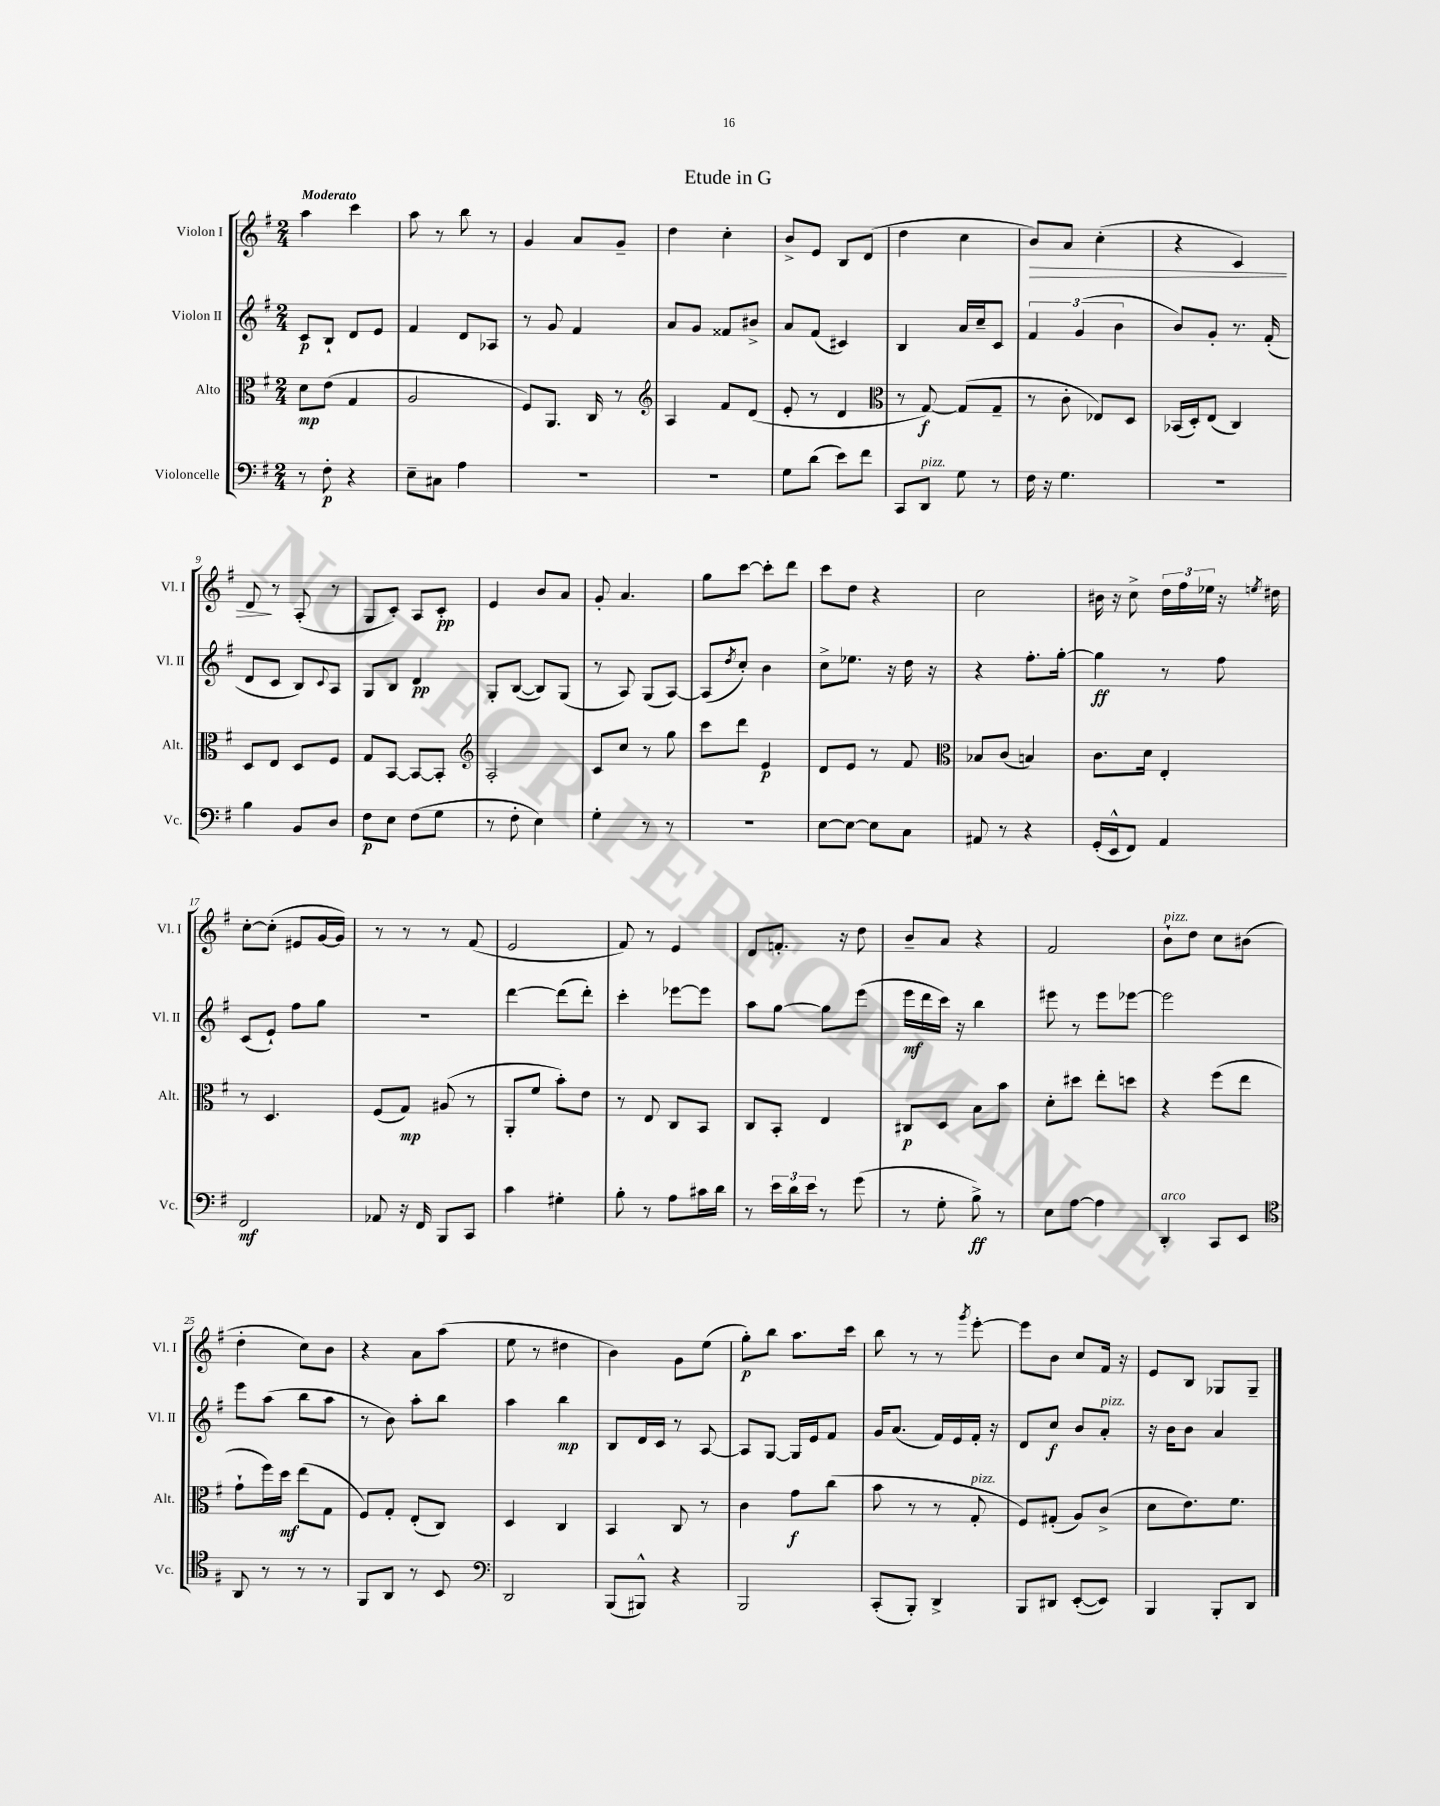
\header { title = "Etude in G" }
<<
\new StaffGroup <<
\new Staff = "s0" \with { instrumentName = "Violon I" shortInstrumentName = "Vl. I" } {
    \clef treble \key g \major \numericTimeSignature \time 2/4 \tempo "Moderato"
    a''4 c'''4 |
    a''8 r8 b''8 r8 |
    g'4 a'8 g'8-- |
    d''4 c''4-. |
    b'8-> e'8 b8 d'8( |
    d''4 c''4 |
    b'8\>) a'8 c''4-.( |
    r4 c'4) |
    d'8\! r8 a8-.( r8 |
    g8 c'8-.) a8 c'8-.\pp |
    e'4 b'8 a'8 |
    g'8-. a'4. |
    g''8 c'''8~ c'''8-. d'''8 |
    c'''8 d''8 r4 |
    c''2 |
    bis'16 r16 c''8-> \tuplet 3/2 { d''16 fis''16 ees''16 } r16 \acciaccatura { e''8 } dis''16 |
    c''8~-. c''8-.( eis'8 g'16~ g'16) |
    r8 r8 r8 fis'8( |
    e'2 |
    fis'8) r8 e'4 |
    d'8 f'8.-. r16 d''8 |
    b'8-- a'8 r4 |
    fis'2 |
    b'8-!^\markup { \italic "pizz." } d''8 c''8 bis'8( |
    d''4-. c''8) b'8 |
    r4 a'8 a''8( |
    e''8 r8 dis''4 |
    b'4) g'8 e''8( |
    g''8-.\p) b''8 a''8. c'''16 |
    b''8 r8 r8 \acciaccatura { g'''8 } e'''8~-. |
    e'''8 b'8 c''8 fis'16 r16 |
    e'8 b8 ges8 ges8-- \bar "|." |
}
\new Staff = "s1" \with { instrumentName = "Violon II" shortInstrumentName = "Vl. II" } {
    \clef treble \key g \major \numericTimeSignature \time 2/4
    c'8\p b8-! d'8 e'8 |
    fis'4 d'8 aes8 |
    r8 g'8 fis'4 |
    a'8 g'8 fisis'8 bis'8-> |
    a'8 fis'8( cis'4) |
    b4 a'16 c''16-- c'8 |
    \tuplet 3/2 { fis'4 g'4( b'4 } |
    b'8) g'8-. r8. fis'16-.( |
    d'8 c'8 b8) \appoggiatura { c'8 } a8 |
    g8 b8 d'4\pp |
    g8-. b8~( b8) g8( |
    r8 a8) g8( a8~) |
    a8( \acciaccatura { d''8 } c''8-.) b'4 |
    c''8-> ees''8. r16 d''16 r16 |
    r4 fis''8.-. g''16~-. |
    g''4\ff r8 fis''8 |
    c'8( e'8-!) fis''8 g''8 |
    R2 |
    d'''4~ d'''8( d'''8-.) |
    c'''4-. ees'''8~ ees'''8 |
    a''8 g''8~ g''8 e'''8( |
    e'''16\mf d'''16 c'''16) r16 b''4 |
    eis'''8 r8 eis'''8 ees'''8~ |
    ees'''2 |
    e'''8 a''8( b''8 a''8 |
    r8 b'8) a''8-. b''8 |
    a''4 b''4\mp |
    b8 d'16 c'16 r8 a8~ |
    a8 g8~ g16 e'16 fis'8 |
    g'16 a'8.( fis'16) e'16 fis'16-. r16 |
    d'8 c''8\f b'8 a'8-.^\markup { \italic "pizz." } |
    r16 b'16 b'8 a'4 \bar "|." |
}
\new Staff = "s2" \with { instrumentName = "Alto" shortInstrumentName = "Alt." } {
    \clef alto \key g \major \numericTimeSignature \time 2/4
    d'8\mp e'8( g4 |
    a2 |
    fis8) a,8. c16 r8 |
    \clef treble a4 fis'8 d'8( |
    e'8-. r8 d'4 |
    \clef alto r8 g8~\f) g8( g8-- |
    r8 c'8-. ees8) d8 |
    bes,16( d16-.) e8( c4) |
    d8 e8 d8 fis8 |
    g8 b,8~ b,8~ b,8-. |
    \clef treble a2-. |
    c'8 c''8 r8 g''8 |
    c'''8 d'''8 e'4\p |
    d'8 e'8 r8 fis'8 |
    \clef alto bes8 c'8( b4) |
    c'8. d'16 e4-. |
    r8 d4. |
    fis8( g8\mp) ais8( r8 |
    a,8-. fis'8 b'8-.) e'8 |
    r8 e8 c8 b,8 |
    c8 b,8-. e4 |
    cis8\p d8 b8 b'8 |
    d'8-. dis''8 e''8-. d''8 |
    r4 fis''8( e''8 |
    g'8-! fis''16) d''16\mf e''8( g8 |
    fis8) g8-. e8-.( c8) |
    d4 c4 |
    b,4 c8 r8 |
    c'4 g'8\f c''8( |
    b'8 r8 r8 g8-.^\markup { \italic "pizz." } |
    fis8) gis8-.( a8) c'8->( |
    d'8 e'8.) fis'8. \bar "|." |
}
\new Staff = "s3" \with { instrumentName = "Violoncelle" shortInstrumentName = "Vc." } {
    \clef bass \key g \major \numericTimeSignature \time 2/4
    r8 fis8-.\p r4 |
    e8-- cis8 a4 |
    r2 |
    r2 |
    g8 d'8( e'8) fis'8 |
    c,8 d,8^\markup { \italic "pizz." } g8 r8 |
    fis16 r16 g4. |
    r2 |
    b4 b,8 d8 |
    fis8\p e8 fis8( g8 |
    r8 fis8-. e4) |
    g4-. r8 r8 |
    r2 |
    e8~ e8~ e8 c8 |
    ais,8 r8 r4 |
    g,16-.( e,16-^ fis,8) a,4 |
    fis,2\mf |
    aes,8 r16 fis,16 b,,8 c,8 |
    c'4 gis4-. |
    b8-. r8 a8 cis'16 d'16 |
    r8 \tuplet 3/2 { e'16 d'16 e'16 } r8 g'8( |
    r8 g8-. b8->\ff) r8 |
    e8 a8~ a4 |
    d,4-.^\markup { \italic "arco" } c,8 e,8 |
    \clef tenor a,8 r8 r8 r8 |
    fis,8 a,8 r8 b,8 |
    \clef bass d,2 |
    b,,8( bis,,8-^) r4 |
    b,,2 |
    c,8-.( b,,8-.) d,4-> |
    b,,8 dis,8 e,8~-.( e,8) |
    b,,4 b,,8-. d,8 \bar "|." |
}
>>
>>
